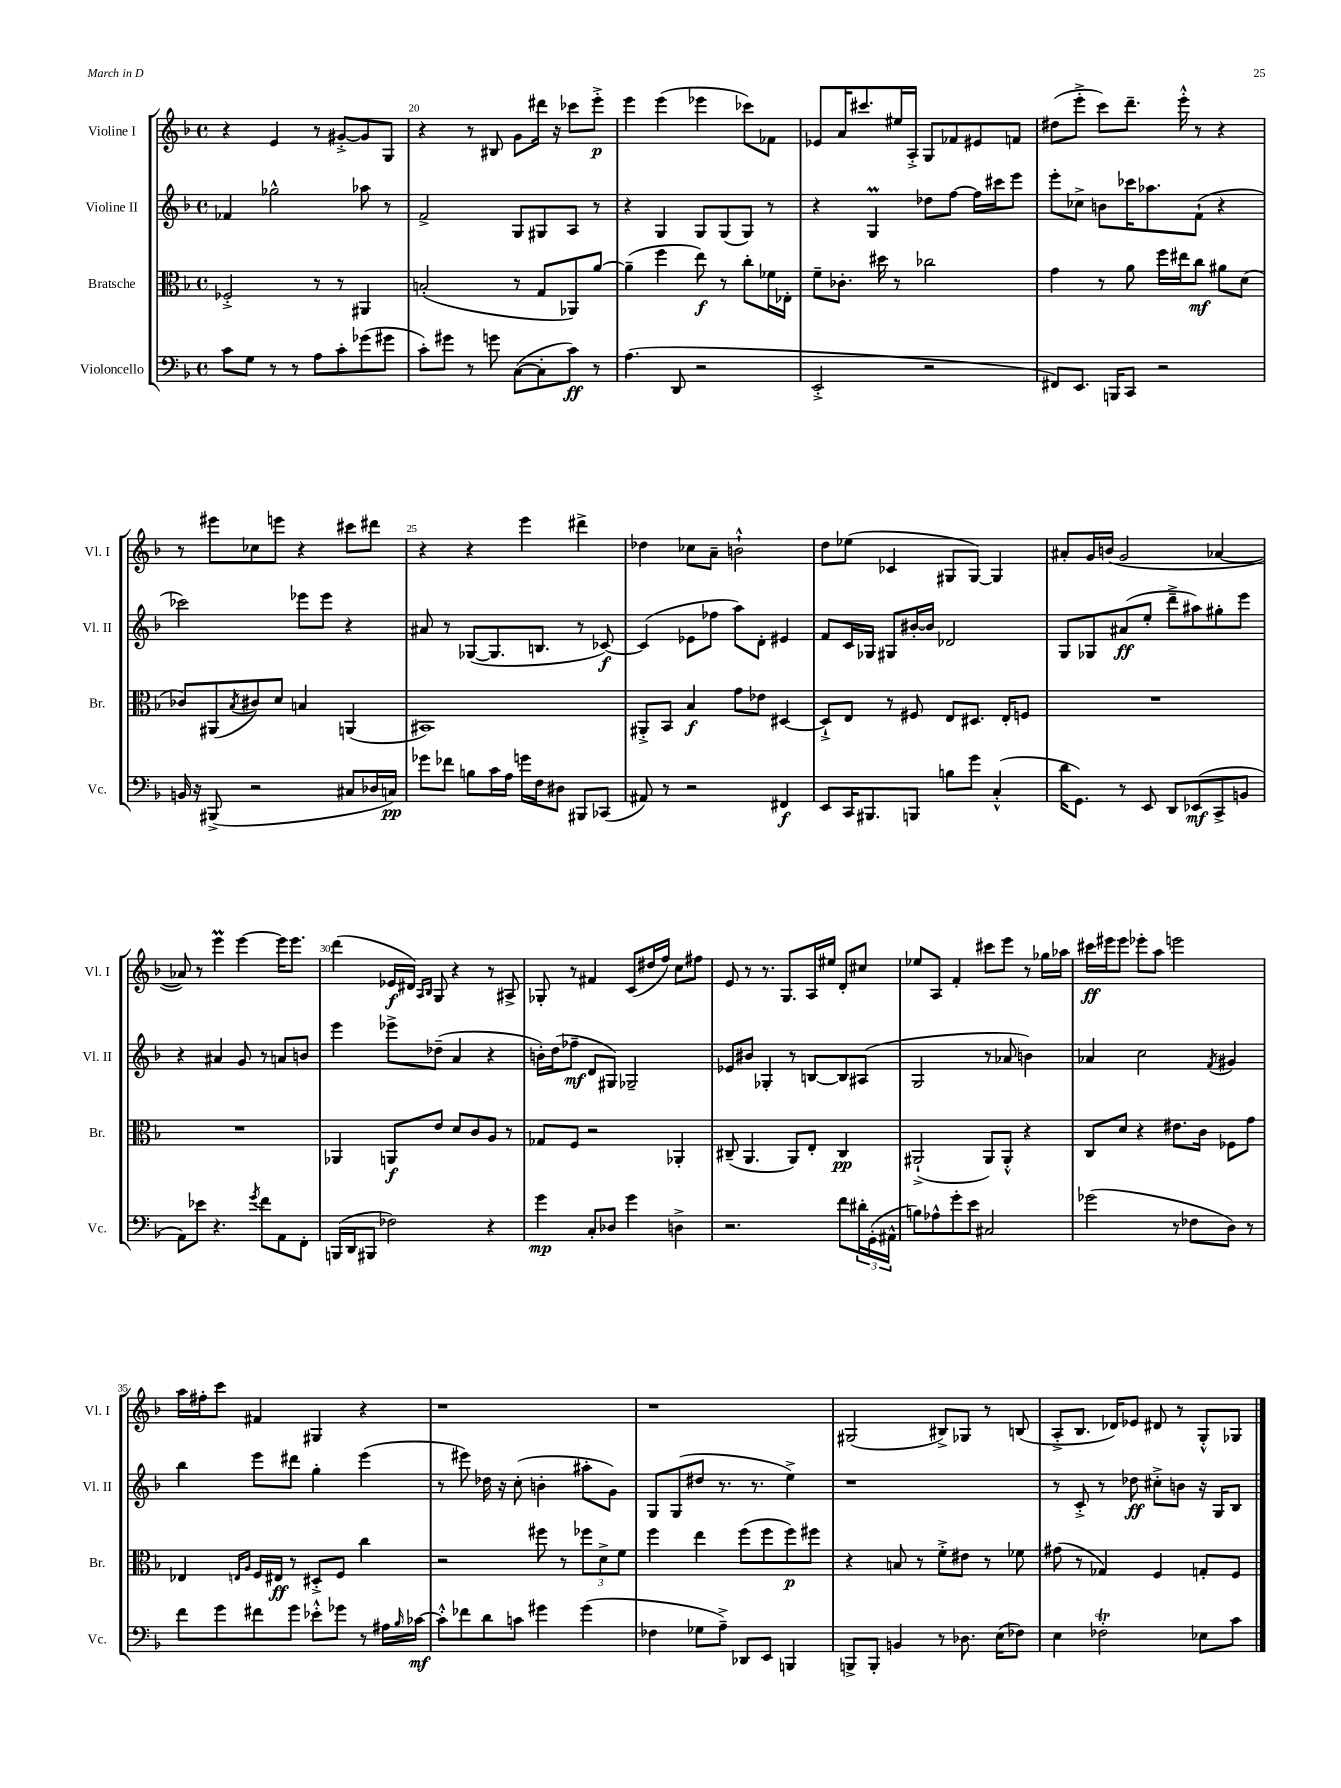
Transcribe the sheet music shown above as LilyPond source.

<<
\new StaffGroup <<
\new Staff = "s0" \with { instrumentName = "Violine I" shortInstrumentName = "Vl. I" } {
    \clef treble \key f \major \defaultTimeSignature \time 4/4
    r4 e'4 r8 gis'8~-.-> gis'8 g8 |
    r4 r8 bis8 g'8 dis'''16 r16 ces'''8 e'''8-.->\p |
    e'''4 e'''4( ees'''4 ces'''8) fes'8 |
    ees'8 a'16 cis'''8. eis''16 a16-.-> g8 fes'8 eis'8 f'8 |
    dis''8( e'''8-.-> c'''8) d'''8.-- e'''16-.-^ r8 r4 |
    r8 eis'''8 ces''8 e'''8 r4 cis'''8 dis'''8 |
    r4 r4 e'''4 dis'''4-> |
    des''4 ces''8 a'8-- b'2-!-^ |
    d''8 ees''8( ces'4 gis8 gis8~) gis4 |
    ais'8-. g'16 b'16( g'2 aes'4~ |
    aes'8) r8 e'''4\prall e'''4~ e'''16 e'''8. |
    d'''4( ees'16\f dis'16) \grace { a16 bes16 } g8 r4 r8 ais8-> |
    ges8-. r8 fis'4 c'8( dis''16 f''16) c''8 fis''8 |
    e'8 r8 r8. g8. a16 eis''16 d'8-. cis''8 |
    ees''8 a8 f'4-. cis'''8 e'''8 r8 ges''16 aes''16 |
    cis'''16\ff eis'''16 eis'''8 ees'''8-. a''8 e'''2 |
    a''16 fis''16-. c'''8 fis'4 gis4 r4 |
    r1 |
    r1 |
    gis2( bis8->) ges8 r8 b8( |
    a8-.-> bes8. des'16) ees'8 dis'8 r8 g8-.-^ ges8 \bar "|." |
}
\new Staff = "s1" \with { instrumentName = "Violine II" shortInstrumentName = "Vl. II" } {
    \clef treble \key f \major \defaultTimeSignature \time 4/4
    fes'4 ges''2-^ aes''8 r8 |
    f'2-> g8 gis8 a8 r8 |
    r4 g4 g8 g8( g8) r8 |
    r4 g4\prall des''8 f''8~ f''16 cis'''16 e'''8 |
    e'''8-. ces''8-> b'8 ces'''16 aes''8. f'8-!( r4 |
    ces'''2) ees'''8 ees'''8 r4 |
    ais'8 r8 ges8~( ges8. b8. r8 ces'8~\f) |
    ces'4( ees'8 fes''8 a''8) d'8-. eis'4 |
    f'8 c'16 ges16 gis8 bis'16~-. bis'16 des'2 |
    g8 ges8 ais'8\ff( e''8-. d'''8---> ais''8) gis''8-. e'''8 |
    r4 ais'4 g'8 r8 a'8 b'8 |
    e'''4 ees'''8-> des''8--( a'4 r4 |
    b'16-.) d''16( fes''8--\mf d'8 gis8) ges2-- |
    ees'8 bis'8 ges4-. r8 b8~ b8 ais8( |
    g2 r8 aes'8 b'4) |
    aes'4 c''2 \acciaccatura { f'8 } gis'4 |
    bes''4 e'''8 dis'''8 g''4-. e'''4( |
    r8 eis'''8) des''16 r16 c''8-.( b'4-. ais''8-. g'8) |
    g8 g8( dis''8 r8. r8. e''4->) |
    r1 |
    r8 c'8-.-> r8 des''8\ff cis''8-.-> b'8 r16 g16 bes8 \bar "|." |
}
\new Staff = "s2" \with { instrumentName = "Bratsche" shortInstrumentName = "Br." } {
    \clef alto \key f \major \defaultTimeSignature \time 4/4
    fes2-.-> r8 r8 ais,4 |
    b2-.( r8 g8 aes,8) a'8~ |
    a'4--( f''4 e''8\f) r8 c''8-. fes'16 ees16-. |
    f'8-- ces'8.-. dis''16 r8 ces''2 |
    g'4 r8 a'8 f''16 eis''16 c''8\mf ais'8 d'8( |
    ces'8) ais,8( \acciaccatura { bes8 } cis'8) d'8 b4 a,4( |
    bis,1) |
    ais,8-.-> bes,8 bes4\f g'8 ees'8 dis4~ |
    dis8-!-> e8 r8 fis8 e8 dis8. e16-. f8 |
    R1 |
    R1 |
    aes,4 a,8\f e'8 d'8 c'8 a8 r8 |
    ges8 f8 r2 aes,4-. |
    cis8--( a,4. a,8) e8-. cis4\pp |
    ais,2-!->( ais,8) ais,8-.-^ r4 |
    c8 d'8 r4 eis'8. c'16 fes8 g'8 |
    ees4 \grace { e16 a16 } f16 eis16\ff r8 dis8-.-> f8 c''4 |
    r2 fis''8 r8 \tuplet 3/2 { fes''8 d'8-> f'8 } |
    f''4 e''4 f''8( f''8 f''8\p) fis''8 |
    r4 b8 r8 f'8-.-> eis'8 r8 fes'8 |
    gis'8( r8 ges4) f4 g8-. f8 \bar "|." |
}
\new Staff = "s3" \with { instrumentName = "Violoncello" shortInstrumentName = "Vc." } {
    \clef bass \key f \major \defaultTimeSignature \time 4/4
    c'8 g8 r8 r8 a8 c'8-. ges'8( gis'8 |
    c'8-.) gis'8 r8 g'8 c8~( c8-. c'8\ff) r8 |
    a4.( d,8 r2 |
    e,2-.-> r2 |
    fis,8) e,8. b,,16 c,8 r2 |
    b,16 r16 bis,,8->( r2 cis8 des16 c16\pp) |
    ges'8 fes'8 b8 c'16 a16 g'16 f16 dis8 bis,,8 ces,8( |
    ais,8) r8 r2 fis,4\f |
    e,8 c,16 bis,,8. b,,8 b8 g'8 c4-.-^( |
    d'16 g,8.) r8 e,8 d,8 ees,8\mf( c,8-> b,8 |
    a,8) ees'8 r4. \acciaccatura { g'8 } f'8 a,8 f,8-. |
    b,,16( d,16 bis,,8 fes2) r4 |
    g'4\mp c8-. des8 g'4 d4-> |
    r2. f'8 \tuplet 3/2 { dis'16-. g,16-.( ais,16-^ } |
    b8) aes8-^ g'8-. e'8 cis2 |
    ges'2( r8 fes8 d8) r8 |
    f'8 g'8 fis'8 g'8 ees'8-.-^ ges'8 r8 ais16 \grace { bes16 } ces'16~\mf |
    ces'8-.-^ fes'8 d'8 c'8 gis'4 gis'4( |
    fes4 ges8 a8--->) des,8 e,8 b,,4 |
    b,,8-> b,,8-. b,4 r8 des8. e16( fes8) |
    e4 fes2-.\trill ees8 c'8 \bar "|." |
}
>>
>>
\layout { \context { \Score currentBarNumber = #19 \override BarNumber.break-visibility = ##(#f #t #t) barNumberVisibility = #(every-nth-bar-number-visible 5) } }
